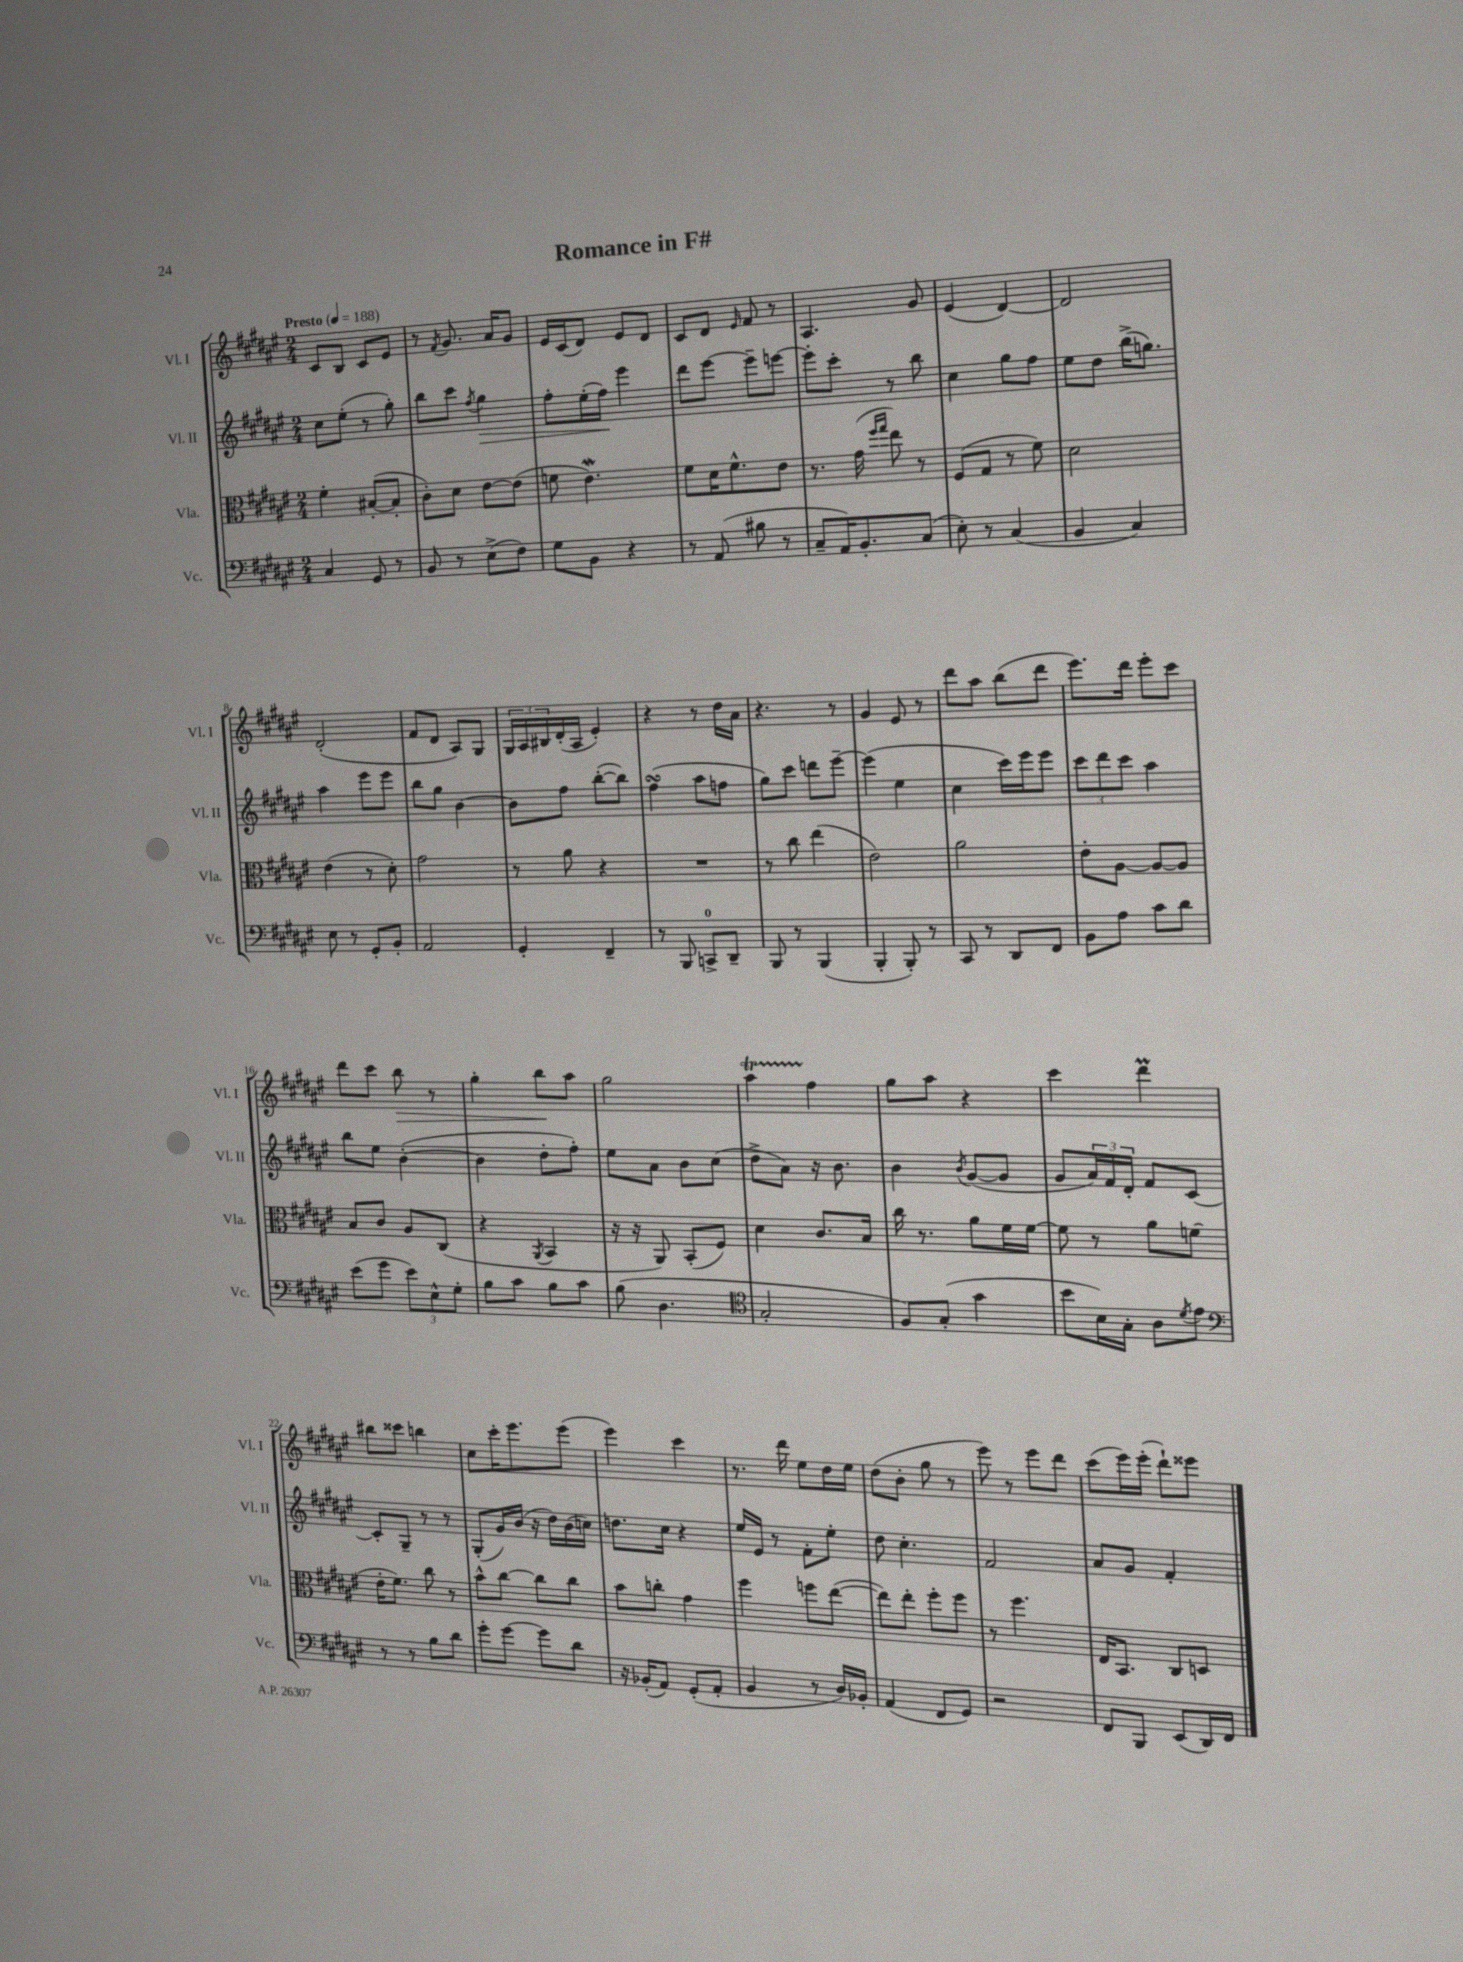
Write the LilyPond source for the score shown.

\header { title = "Romance in F#" }
<<
\new StaffGroup <<
\new Staff = "s0" \with { instrumentName = "Vl. I" shortInstrumentName = "Vl. I" } {
    \clef treble \key fis \major \numericTimeSignature \time 2/4 \tempo "Presto" 4 = 188
    cis'8 b8 cis'8 eis'8 |
    r8 \acciaccatura { fis'8 } gis'8. ais'16 gis'8 |
    eis'16 cis'16( dis'8) eis'8 dis'8 |
    cis'8 dis'8 \grace { eis'16 } fis'8 r8 |
    ais4. gis'8 |
    eis'4( dis'4~) |
    dis'2 |
    dis'2-.( |
    fis'8 dis'8 ais8) gis8 |
    \tuplet 3/2 { gis16 ais16 bis16 } dis'16-.( ais16 eis'4-.) |
    r4 r8 dis''16 ais'16 |
    r4. r8 |
    gis'4 eis'8 r8 |
    dis'''8 ais''8 b''8( dis'''8 |
    eis'''8.) dis'''16 eis'''8-. cis'''8 |
    dis'''8 cis'''8 b''8\> r8 |
    gis''4-. b''8\! ais''8 |
    gis''2 |
    ais''4\startTrillSpan fis''4\stopTrillSpan |
    gis''8 ais''8 r4 |
    cis'''4 dis'''4\prall |
    bis''8 cisis'''8 b''4 |
    cis''8 cis'''16-. eis'''8. eis'''8( |
    eis'''4) cis'''4 |
    r8. dis'''16 eis''8 dis''16 eis''16 |
    dis''8( b'8-. gis''8 r8 |
    eis'''8) r8 eis'''8 dis'''8 |
    cis'''8( eis'''16) eis'''16-.( dis'''8-!) eisis'''8 \bar "|." |
}
\new Staff = "s1" \with { instrumentName = "Vl. II" shortInstrumentName = "Vl. II" } {
    \clef treble \key fis \major \numericTimeSignature \time 2/4
    cis''8 eis''8-.( r8 gis''8-.) |
    b''8 cis'''8 \acciaccatura { fis''8 } gis''4\> |
    fis''8-. eis''16-.( fis''16\!) eis'''4 |
    dis'''8 eis'''8~ eis'''8-- e'''8~ |
    e'''8-. cis'''8-. r8 b''8 |
    cis''4 gis''8 fis''8 |
    eis''8 dis''8 b''16->( g''8.) |
    ais''4 eis'''8 eis'''8 |
    b''8 gis''8 b'4~ |
    b'8 fis''8 b''8~-.( b''8) |
    fis''4\turn( ais''8 f''8 |
    gis''8) cis'''8 d'''8 eis'''8~-- |
    eis'''4( eis''4 |
    cis''4 cis'''16) eis'''16 eis'''8 |
    \tuplet 3/2 { cis'''8 dis'''8 cis'''8 } ais''4 |
    b''8 eis''8 b'4~-.( |
    b'4 dis''8-. fis''8-.) |
    eis''8 ais'8 b'8 cis''8( |
    dis''8-> ais'8) r16 b'8. |
    b'4 \acciaccatura { b'8 } gis'8~( gis'8 |
    gis'8 \tuplet 3/2 { ais'16) fis'16 dis'16-. } fis'8 cis'8~ |
    cis'8-. gis8-- r8 r8 |
    gis8-.( gis'16) b'16( r16 dis''16) b'16( c''16) |
    d''8. cis''16 r4 |
    eis''16 eis'16 r8 fis'8-. eis''8-. |
    dis''8 cis''4.-. |
    fis'2 |
    ais'8 gis'8 fis'4-. \bar "|." |
}
\new Staff = "s2" \with { instrumentName = "Vla." shortInstrumentName = "Vla." } {
    \clef alto \key fis \major \numericTimeSignature \time 2/4
    fis'4-. bis8~-.( bis8-. |
    cis'8-.) dis'8 eis'8~ eis'8( |
    f'8 eis'4.\mordent) |
    fis'8 dis'16 fis'8.-^ eis'8 |
    r8. gis'16( \grace { fis''16 gis''16 } eis''8) r8 |
    fis8( gis8 r8 fis'8) |
    dis'2 |
    eis'4( r8 dis'8-.) |
    gis'2 |
    r8 ais'8 r4 |
    R2 |
    r8 cis''8 eis''4( |
    eis'2) |
    ais'2 |
    eis'8-. ais8~ ais8~ ais8 |
    b8 cis'8 ais8 cis8( |
    r4 \acciaccatura { ais,8 } b,4 |
    r16 r16 ais,8) b,8-.( fis8) |
    dis'4 cis'8. b16 |
    cis''16 r8. ais'8 fis'16 fis'16~ |
    fis'8 r8 ais'8 f'8( |
    eis'16-. fis'8.) cis''8 r8 |
    b'8-^ cis''8~ cis''8 cis''8 |
    b'8 c''8-. gis'4 |
    fis''4 f''8 eis''8~( |
    eis''8) eis''8-. fis''8-. fis''8 |
    r8 fis''4. |
    eis16 b,8. cis8 d8 \bar "|." |
}
\new Staff = "s3" \with { instrumentName = "Vc." shortInstrumentName = "Vc." } {
    \clef bass \key fis \major \numericTimeSignature \time 2/4
    cis4 gis,8 r8 |
    b,8 r8 eis8->( fis8) |
    gis8 b,8 r4 |
    r8 ais,8( bis8 r8 |
    cis8-- ais,16) b,8.-. cis8( |
    eis8-.) r8 cis4( |
    b,4 cis4) |
    eis8 r8 gis,8-. b,8-. |
    ais,2 |
    gis,4-. fis,4-- |
    r8 b,,8 c,8-0-> dis,8-- |
    b,,8 r8 b,,4( |
    b,,4-. b,,8-.) r8 |
    cis,8 r8 dis,8 fis,8 |
    b,8 ais8 cis'8 dis'8 |
    eis'8( gis'8 \tuplet 3/2 { eis'8) eis8-^ gis8-. } |
    b8 cis'8 b8 cis'8 |
    b8( dis4. |
    \clef tenor gis2-. |
    fis8) gis8-.( gis'4 |
    b'8 b16) gis16-. ais8 \acciaccatura { dis'8 } eis'8 |
    \clef bass r8 r8 b8 dis'8 |
    gis'8-. gis'8~ gis'8 dis'8 |
    r16 bes,16-.( ais,8) gis,8-.( ais,8-. |
    b,4 r8 dis16) bes,16-. |
    ais,4( fis,8 gis,8) |
    r2 |
    fis,8 b,,8 eis,8( dis,16) fis,16 \bar "|." |
}
>>
>>
